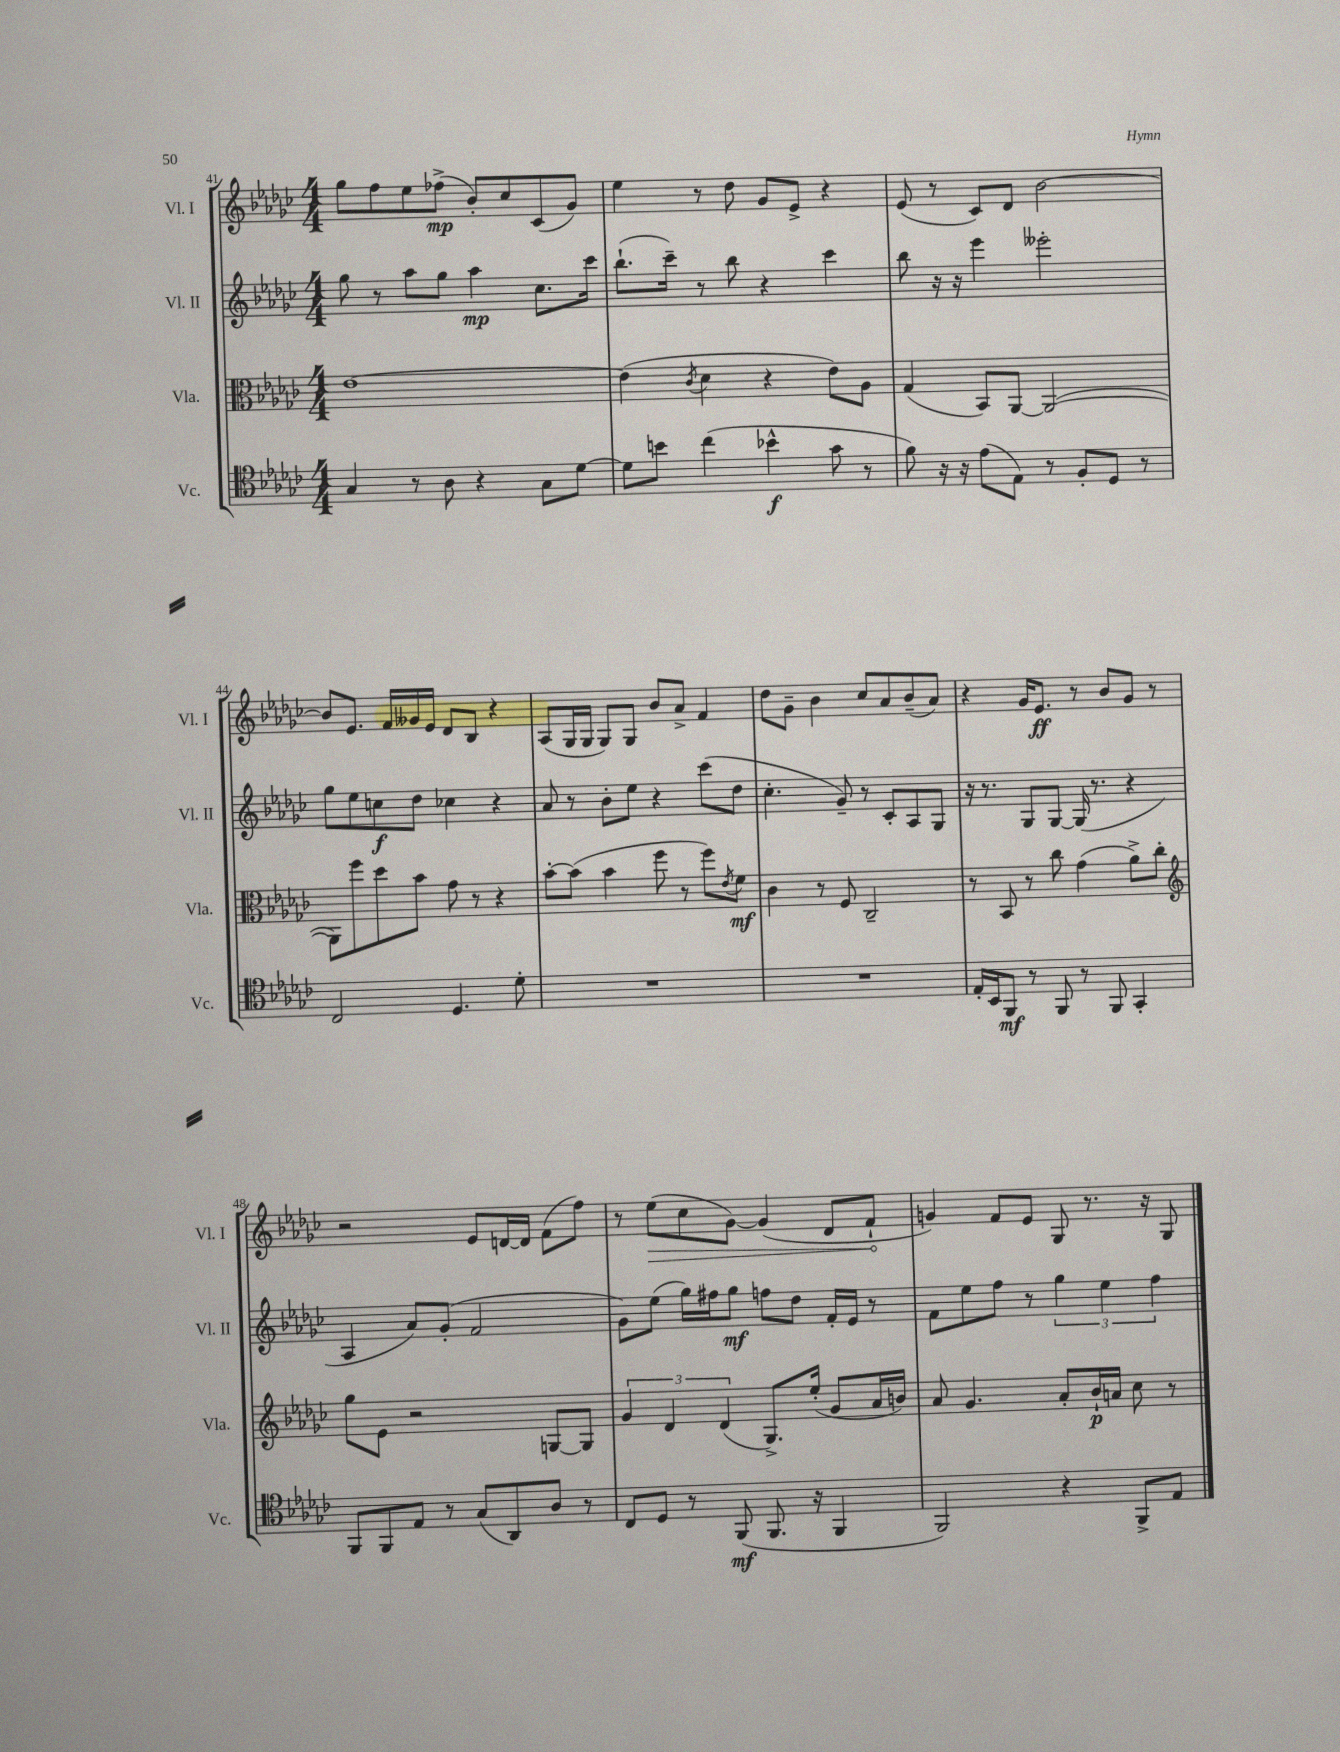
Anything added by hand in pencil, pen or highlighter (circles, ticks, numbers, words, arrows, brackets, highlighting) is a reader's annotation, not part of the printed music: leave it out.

**kern	**dynam	**kern	**dynam	**kern	**dynam	**kern	**dynam
*part4	*part4	*part3	*part3	*part2	*part2	*part1	*part1
*staff4	*staff4	*staff3	*staff3	*staff2	*staff2	*staff1	*staff1
*I"Vc.	*	*I"Vla.	*	*I"Vl. II	*	*I"Vl. I	*
*I'Vc.	*	*I'Vla.	*	*I'Vl. II	*	*I'Vl. I	*
*clefC4	*	*clefC3	*	*clefG2	*	*clefG2	*
*k[b-e-a-d-g-c-]	*	*k[b-e-a-d-g-c-]	*	*k[b-e-a-d-g-c-]	*	*k[b-e-a-d-g-c-]	*
*M4/4	*	*M4/4	*	*M4/4	*	*M4/4	*
=41	=41	=41	=41	=41	=41	=41	=41
4G-/	.	[1e-	.	8gg-\	.	8gg-\L	.
.	.	.	.	8r	.	8ff\	.
8r	.	.	.	8aa-\L	.	8ee-\	.
8A-\	.	.	.	8gg-\J	.	(8ff-X^\J	mp
4r	.	.	.	4aa-\	mp	8b-'/L)	.
.	.	.	.	.	.	8cc-/	.
8G-\L	.	.	.	8.cc-\L	.	(8c-/	.
[8d-\J	.	.	.	.	.	8g-/J)	.
.	.	.	.	16ccc-\Jk	.	.	.
=42	=42	=42	=42	=42	=42	=42	=42
8d-\L]	.	(4e-\]	.	(8.bb-`\L	.	4ee-\	.
8bn\J	.	.	.	.	.	.	.
.	.	.	.	16ccc-~\Jk)	.	.	.
.	.	8qc-/	.	.	.	.	.
(4cc-\	.	4d-\	.	8r	.	8r	.
.	.	.	.	8bb-\	.	8dd-\	.
4b-X^^\	f	4r	.	4r	.	8g-/L	.
.	.	.	.	.	.	8e-^/J	.
8g-\	.	8e-\L)	.	4ccc-\	.	4r	.
8r	.	8A-\J	.	.	.	.	.
=43	=43	=43	=43	=43	=43	=43	=43
8f\)	.	(4G-/	.	8bb-\	.	(8e-/	.
16r	.	.	.	16r	.	8r	.
16r	.	.	.	16r	.	.	.
(8e-\L	.	8BB-/L)	.	4eee-\	.	8c-/L)	.
8E-\J)	.	[8AA-/J	.	.	.	8d-/J	.
8r	.	(2AA-/_	.	2eee--X'\	.	[2b-\	.
8F'/L	.	.	.	.	.	.	.
8D-/J	.	.	.	.	.	.	.
8r	.	.	.	.	.	.	.
!!LO:LB:g=z
=44	=44	=44	=44	=44	=44	=44	=44
2C-/	.	8AA-\L])	.	8gg-\L	.	8b-/L]	.
.	.	8ff\	.	8ee-\	.	8.e-/J	.
.	.	8dd-\	.	8ccn\	f	.	.
.	.	.	.	.	.	16f/LL	.
.	.	8b-\J	.	8dd-\J	.	16g--X/	.
.	.	.	.	.	.	16e-/JJ	.
4.D-/	.	8g-\	.	4cc-X\	.	8d-/L	.
.	.	8r	.	.	.	8B-/J	.
.	.	4r	.	4r	.	4r	.
8d-'\	.	.	.	.	.	.	.
=45	=45	=45	=45	=45	=45	=45	=45
1r	.	[8b-'\L	.	8a-/	.	(8A-/L	.
.	.	(8b-\J]	.	8r	.	16G-/L	.
.	.	.	.	.	.	16G-/JJ	.
.	.	4b-\	.	8b-'\L	.	8G-/L)	.
.	.	.	.	8ee-\J	.	8G-/J	.
.	.	8ff\	.	4r	.	8b-/L	.
.	.	8r	.	.	.	8a-^/J	.
.	.	8ff\L)	.	(8ccc-\L	.	4f/	.
.	.	8qe-/	.	.	.	.	.
.	.	8f\J	mf	8dd-\J	.	.	.
=46	=46	=46	=46	=46	=46	=46	=46
1r	.	4c-\	.	4.cc-'\	.	8dd-\L	.
.	.	.	.	.	.	8g-~\J	.
.	.	8r	.	.	.	4b-\	.
.	.	8F/	.	8g-~/)	.	.	.
.	.	2C-~/	.	8r	.	8cc-/L	.
.	.	.	.	8c-'/L	.	8a-/	.
.	.	.	.	8A-/	.	(8b-~/	.
.	.	.	.	8G-/J	.	8a-/J)	.
=47	=47	=47	=47	=47	=47	=47	=47
16E-'/LL	.	8r	.	16r	.	4r	.
16BB-/J	.	.	.	8.r	.	.	.
8FF/J	mf	8BB-/	.	.	.	.	.
8r	.	8r	.	8G-/L	.	16g-/KL	.
.	.	.	.	.	.	8.e-/J	ff
8FF/	.	8cc-\	.	[8G-/J	.	.	.
8r	.	(4g-\	.	(16G-/]	.	8r	.
.	.	.	.	8.r	.	.	.
8FF/	.	.	.	.	.	8b-/L	.
4GG-'/	.	8a-^\L)	.	4r	.	8g-/J	.
.	.	8cc-'\J	.	.	.	8r	.
!!LO:LB:g=z
=48	=48	=48	=48	=48	=48	=48	=48
*	*	*clefG2	*	*	*	*	*
8FF/L	.	8gg-\L	.	4A-/	.	2r	.
8FF/	.	8e-\J	.	.	.	.	.
8E-/J	.	2r	.	8a-/L)	.	.	.
8r	.	.	.	(8g-'/J	.	.	.
(8G-/L	.	.	.	2f/	.	8e-/L	.
8AA-/)	.	.	.	.	.	[16dn/L	.
.	.	.	.	.	.	16d/JJ]	.
8A-/J	.	[8Gn/L	.	.	.	(8f\L	.
8r	.	8G/J]	.	.	.	8ff\J)	.
=49	=49	=49	=49	=49	=49	=49	=49
8C-/L	.	6g-/	.	8g-\L)	.	8r	.
!	!	!	!	!	!	!	!LO:HP:b
8D-/J	.	.	.	(8ee-\J	.	(8ee-\L	>
.	.	6d-/	.	.	.	.	.
8r	.	.	.	16gg-\LL)	.	8cc-\	.
.	.	.	.	16ff#X\J	.	.	.
.	.	(6d-/	.	.	.	.	.
(8FF/	mf	.	.	8gg-\J	mf	[8g-\J)	.
8.FF/	.	8.G-^/L)	.	8ffn\L	.	(4g-/]	.
.	.	.	.	8dd-\J	.	.	.
16r	.	(16ee-'/Jk	.	.	.	.	.
4FF/	.	8g-/L	.	16f'/LL	.	8d-/L	.
.	.	.	.	16e-/JJ	.	.	.
.	.	16a-/L	.	8r	.	8f`/J	.
.	.	16bn/JJ)	.	.	.	.	.
.	.	.	.	.	.	.	]
=50	=50	=50	=50	=50	=50	=50	=50
2FF/)	.	8a-/	.	8f\L	.	4gn/)	.
.	.	4.g-/	.	8ee-\	.	.	.
.	.	.	.	8ff\J	.	8f/L	.
.	.	.	.	8r	.	8e-/J	.
4r	.	8a-'/L	.	6gg-\	.	8G-/	.
.	.	16b-`/L	p	.	.	8.r	.
.	.	.	.	6ee-\	.	.	.
.	.	16an/JJ	.	.	.	.	.
8FF^/L	.	8cc-\	.	.	.	.	.
.	.	.	.	.	.	16r	.
.	.	.	.	6ff\	.	.	.
8E-/J	.	8r	.	.	.	8G-/	.
==	==	==	==	==	==	==	==
*-	*-	*-	*-	*-	*-	*-	*-
